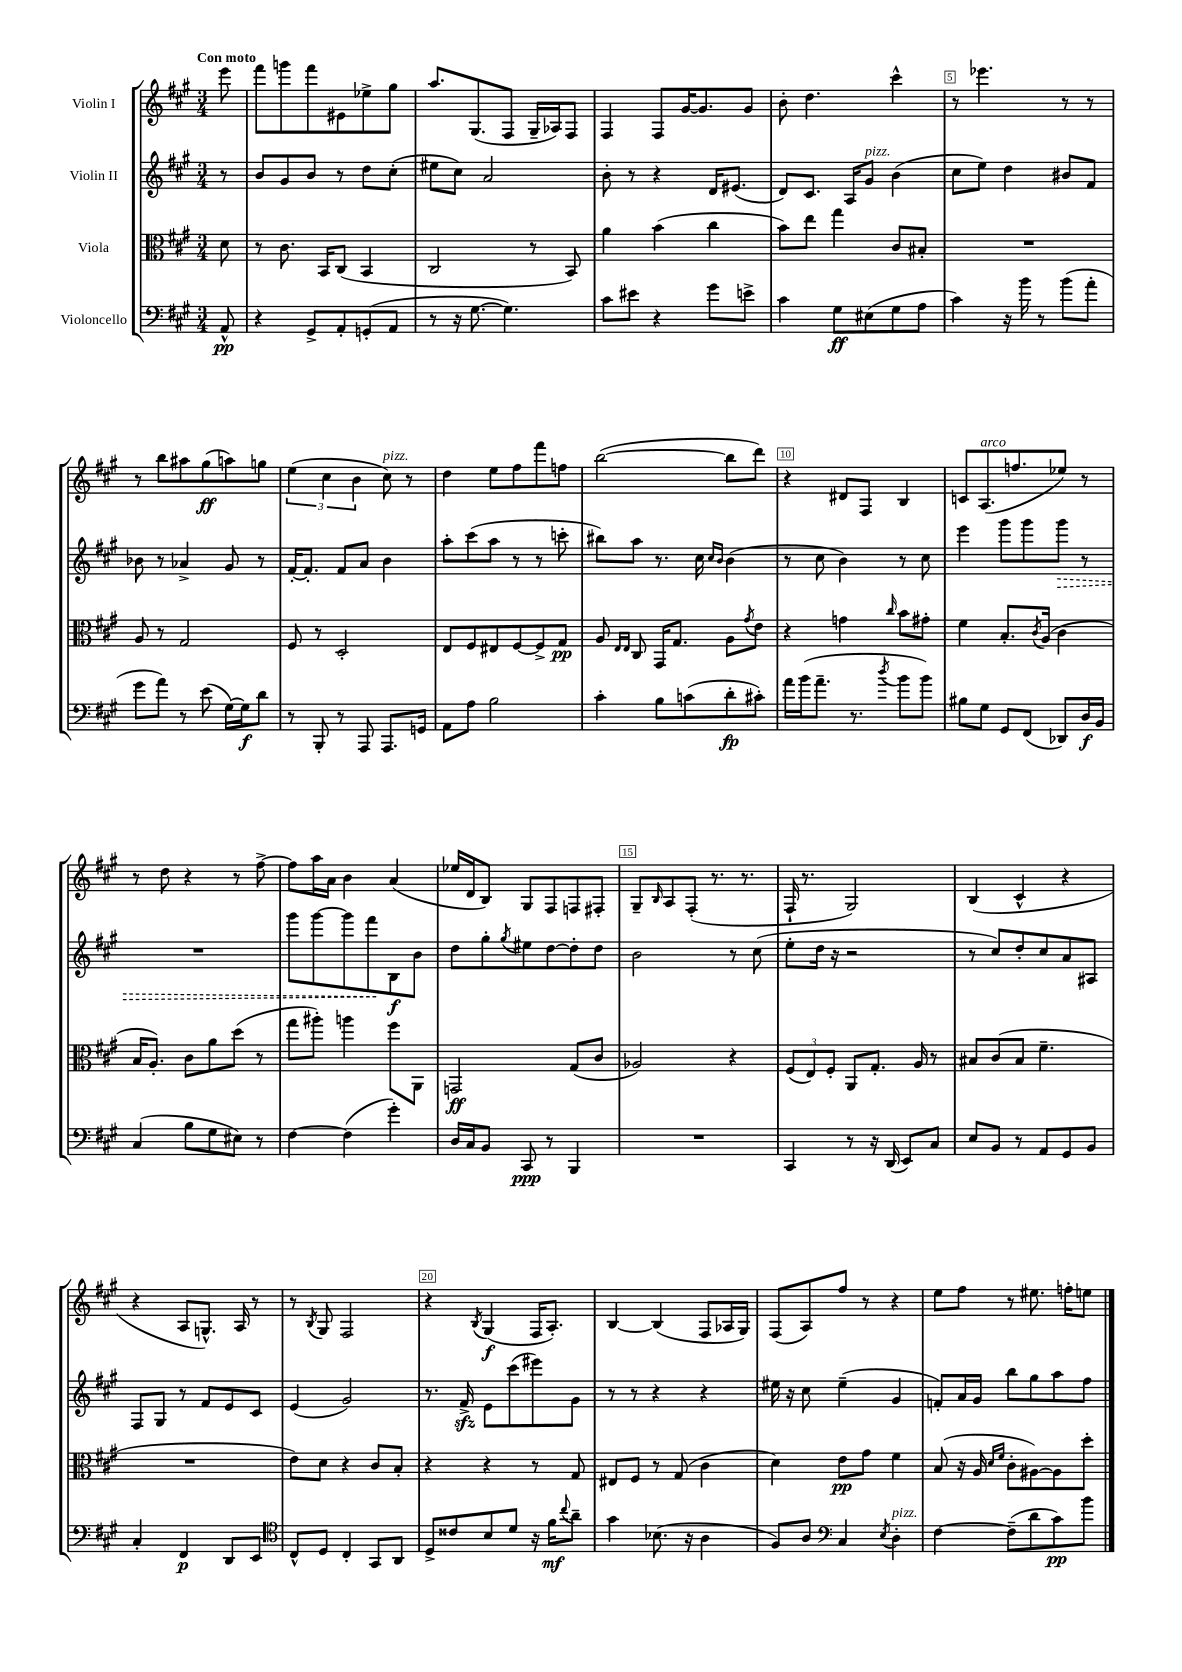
<<
\new StaffGroup <<
\new Staff = "s0" \with { instrumentName = "Violin I" } {
    \clef treble \key a \major \numericTimeSignature \time 3/4 \partial 8 \tempo "Con moto"
    e'''8 |
    fis'''8 g'''8 fis'''8 eis'8 ees''8-> gis''8 |
    a''8. gis8.( fis8 gis16-- aes16) fis8 |
    fis4 fis8 gis'16~ gis'8. gis'8 |
    b'8-. d''4. cis'''4-^ |
    r8 ees'''4. r8 r8 |
    r8 b''8 ais''8 gis''8\ff( a''8) g''8 |
    \tuplet 3/2 { e''4( cis''4 b'4 } cis''8^\markup { \italic "pizz." }) r8 |
    d''4 e''8 fis''8 fis'''8 f''8 |
    b''2~( b''8 d'''8) |
    r4 dis'8 fis8 b4 |
    c'8 a8.^\markup { \italic "arco" }( f''8. ees''8) r8 |
    r8 d''8 r4 r8 fis''8~-> |
    fis''8 a''16 a'16 b'4 a'4( |
    ees''16 d'16 b8) gis8 fis8 f8 fis8-. |
    gis8-- \grace { b16 } a8 fis8-.( r8. r8. |
    fis16-! r8. gis2) |
    b4( cis'4-^ r4 |
    r4 a8 g8.-^) a16 r8 |
    r8 \acciaccatura { b8 } gis8 fis2 |
    r4 \acciaccatura { b8 } gis4\f( fis16 a8.-.) |
    b4~ b4( fis8 aes16 gis16) |
    fis8( a8) fis''8 r8 r4 |
    e''8 fis''8 r8 eis''8. f''16-. e''8 \bar "|." |
}
\new Staff = "s1" \with { instrumentName = "Violin II" } {
    \clef treble \key a \major \numericTimeSignature \time 3/4 \partial 8
    r8 |
    b'8 gis'8 b'8 r8 d''8 cis''8-.( |
    eis''8 cis''8) a'2 |
    b'8-. r8 r4 d'16 eis'8.( |
    d'8) cis'8. a16 gis'8^\markup { \italic "pizz." } b'4( |
    cis''8 e''8) d''4 bis'8 fis'8 |
    bes'8 r8 aes'4-> gis'8 r8 |
    fis'16~-. fis'8.-. fis'8 a'8 b'4 |
    a''8-. cis'''8( a''8 r8 r8 c'''8-. |
    bis''8) a''8 r8. cis''16 \grace { cis''16 b'16 } b'4( |
    r8 cis''8 b'4) r8 cis''8 |
    e'''4 gis'''8 gis'''8 \once \override Hairpin.style = #'dashed-line gis'''8\> r8 |
    R2. |
    gis'''8 gis'''8~ gis'''8 fis'''8\! b8\f b'8 |
    d''8 gis''8-. \acciaccatura { gis''8 } eis''8 d''8~ d''8-. d''8 |
    b'2 r8 cis''8( |
    e''8-. d''16 r16 r2 |
    r8 cis''8) d''8-. cis''8 a'8 ais8 |
    fis8 gis8 r8 fis'8 e'8 cis'8 |
    e'4( gis'2) |
    r8. fis'16->\sfz e'8 cis'''8( eis'''8) gis'8 |
    r8 r8 r4 r4 |
    eis''16 r16 cis''8 eis''4--( gis'4 |
    f'8-.) a'16 gis'16 b''8 gis''8 a''8 fis''8 \bar "|." |
}
\new Staff = "s2" \with { instrumentName = "Viola" } {
    \clef alto \key a \major \numericTimeSignature \time 3/4 \partial 8
    d'8 |
    r8 cis'8. b,16 cis8( b,4 |
    cis2 r8 b,8) |
    a'4 b'4( cis''4 |
    b'8) e''8 gis''4 cis'8 bis8-. |
    R2. |
    a8 r8 gis2 |
    fis8 r8 d2-. |
    e8 fis8 eis8 fis8~ fis8-> gis8\pp |
    a8 \grace { e16 e16 } cis8 gis,16 gis8. a8 \acciaccatura { gis'8 } e'8 |
    r4 g'4 \grace { cis''16 } b'8 gis'8-. |
    fis'4 b8.-. \acciaccatura { cis'8 } a16( cis'4 |
    b16 a8.-.) cis'8 a'8 d''8( r8 |
    gis''8 ais''8-.) a''4 fis''8 a,8 |
    g,2\ff gis8( cis'8 |
    aes2) r4 |
    \tuplet 3/2 { fis8( e8) fis8-. } a,8 gis8.-. a16 r8 |
    bis8 cis'8( bis8 fis'4.-- |
    R2. |
    e'8) d'8 r4 cis'8 b8-. |
    r4 r4 r8 gis8 |
    eis8 fis8 r8 gis8( cis'4 |
    d'4) e'8\pp gis'8 fis'4 |
    b8( r16 a16 \grace { d'16 fis'16 } cis'8-. ais8~) ais8 d''8-. \bar "|." |
}
\new Staff = "s3" \with { instrumentName = "Violoncello" } {
    \clef bass \key a \major \numericTimeSignature \time 3/4 \partial 8
    a,8-^\pp |
    r4 gis,8-> a,8-. g,8-.( a,8 |
    r8 r16 gis8.~ gis4.) |
    cis'8 eis'8 r4 gis'8 e'8-> |
    cis'4 gis8\ff eis8( gis8 a8 |
    cis'4) r16 b'16 r8 b'8( a'8-. |
    gis'8 a'8) r8 e'8( gis16~) gis16\f d'8 |
    r8 b,,8-. r8 a,,8 a,,8. g,16 |
    a,8 a8 b2 |
    cis'4-. b8 c'8( d'8-.\fp cis'8-.) |
    a'16 b'16( a'8.-- r8. \acciaccatura { d''8 } b'8 b'8) |
    bis8 gis8 gis,8 fis,8( des,8) d16\f b,16 |
    cis4( b8 gis8 eis8) r8 |
    fis4~ fis4( gis'4-.) |
    d16 cis16 b,8 cis,8\ppp r8 b,,4 |
    R2. |
    cis,4 r8 r16 d,16( e,8) cis8 |
    e8 b,8 r8 a,8 gis,8 b,8 |
    cis4-. fis,4\p d,8 e,8 |
    \clef tenor cis8-^ d8 cis4-. gis,8 a,8 |
    d8-> cisis'8 b8 d'8 r16 fis'16\mf \appoggiatura { cis''8 } a'8-- |
    gis'4 bes8.( r16 a4 |
    fis8) a8 \clef bass cis4 \acciaccatura { e8 } d4-.^\markup { \italic "pizz." } |
    fis4~ fis8--( d'8 cis'8\pp) b'8 \bar "|." |
}
>>
>>
\layout { \context { \Score \override BarNumber.break-visibility = ##(#f #t #t) barNumberVisibility = #(every-nth-bar-number-visible 5) \override BarNumber.stencil = #(make-stencil-boxer 0.1 0.3 ly:text-interface::print) } }
